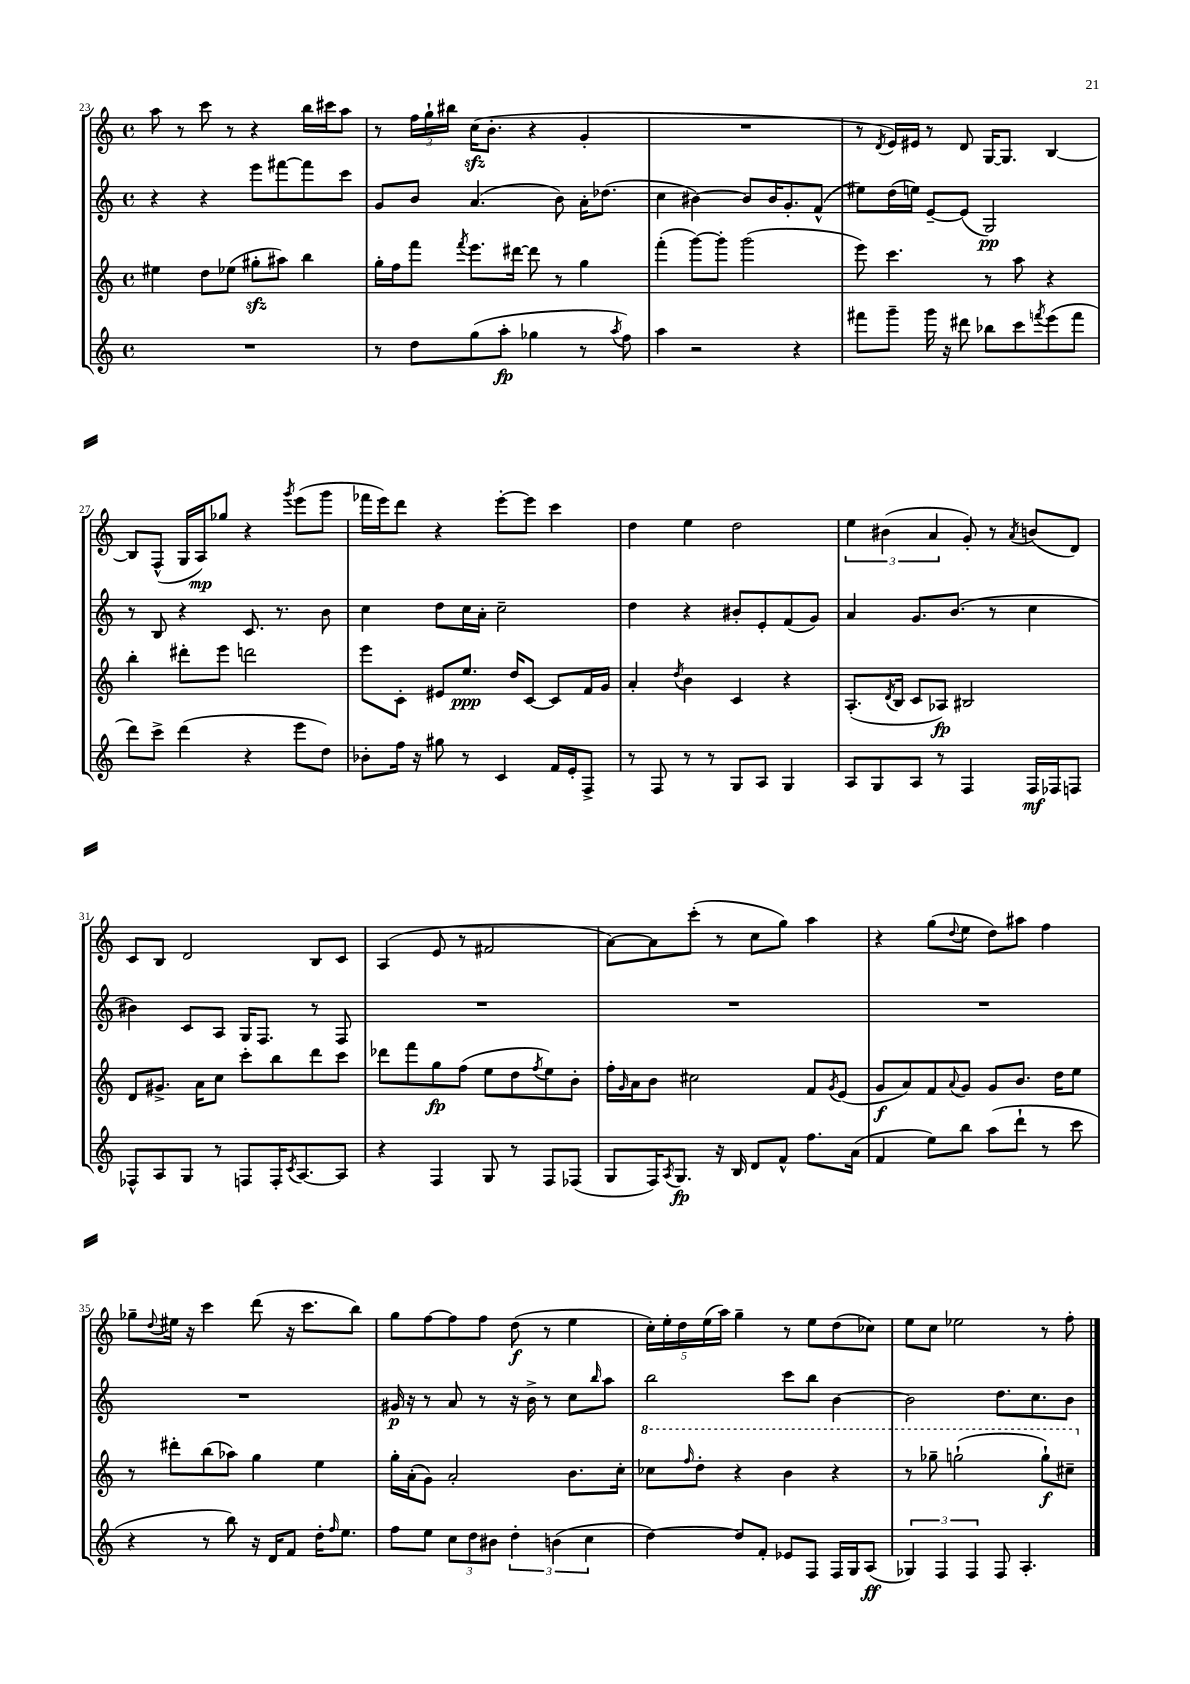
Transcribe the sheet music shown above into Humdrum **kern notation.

**kern	**kern	**kern	**kern
*staff4	*staff3	*staff2	*staff1
*clefG2	*clefG2	*clefG2	*clefG2
*k[]	*k[]	*k[]	*k[]
*M4/4	*M4/4	*M4/4	*M4/4
*met(c)	*met(c)	*met(c)	*met(c)
1r	4ee#	4r	8aa
.	.	.	8r
.	8dd	4r	8ccc
.	(8ee-	.	8r
.	8gg#'	8eee	4r
.	8aa#)	[8fff#	.
.	4bb	8fff#]	16bb
.	.	.	16ccc#
.	.	8ccc	8aa
=	=	=	=
8r	16gg'	8g	8r
.	16ff	.	.
8dd	8fff	8b	24ff
.	.	.	24gg`
.	.	.	24bb#
.	8qfff	.	.
(8gg	8.eee	(4.a	(16cc
.	.	.	8.b'
8aa'	.	.	.
.	[16ddd#	.	.
4gg-	8ddd#]	.	4r
.	8r	8b)	.
8r	4gg	16a'	4g'
.	.	(8.dd-	.
8qaa	.	.	.
8ff)	.	.	.
=	=	=	=
4aa	(4fff'	4cc	1r
2r	[8ggg)	[4b#)	.
.	8ggg']	.	.
.	(2ggg	8b#]	.
.	.	16b#	.
.	.	8.g'	.
4r	.	.	.
.	.	(8f^^	.
=	=	=	=
8fff#	8eee)	8ee#)	8r
.	.	.	8qd
8ggg~	4.ccc	(16dd	16e)
.	.	16ee)	16e#
16ggg	.	[8e~	8r
16r	.	.	.
8ddd#	.	(8e]	8d
8bb-	8r	2G)	[16G
.	.	.	8.G]
8ccc	8aa	.	.
8qfff	.	.	.
(8eee	4r	.	[4B
8fff	.	.	.
=	=	=	=
8ddd)	4bb'	8r	8B]
8ccc^	.	8B	(8F^^
(4ddd	8ddd#'	4r	16G
.	.	.	16A)
.	8eee	.	8gg-
4r	2ddd	8.c	4r
.	.	8.r	.
.	.	.	8qggg
8eee	.	.	(8eee
8dd)	.	8b	8ggg
=	=	=	=
8b-'	8eee	4cc	16fff-
.	.	.	16eee)
16ff	8c'	.	8ddd
16r	.	.	.
8gg#	8e#	8dd	4r
8r	8.ee	16cc	.
.	.	16a'	.
4c	.	2cc~	[8eee'
.	16dd	.	.
.	[8c	.	8eee]
16f	8c]	.	4ccc
16e'	.	.	.
8F^	16f	.	.
.	16g	.	.
=	=	=	=
8r	4a'	4dd	4dd
8F	.	.	.
.	8qdd	.	.
8r	4b	4r	4ee
8r	.	.	.
8G	4c	8b#'	2dd
8A	.	8e'	.
4G	4r	(8f	.
.	.	8g)	.
=	=	=	=
8A	(8.A'	4a	6ee
8G	.	.	.
.	.	.	(6b#
.	8qd	.	.
.	16B	.	.
8A	8c	8.g	.
.	.	.	6a
8r	8A-)	.	.
.	.	(8.b	.
4F	2B#	.	8g')
.	.	8r	8r
.	.	.	8qa
16F	.	4cc	(8b
16F-	.	.	.
8F	.	.	8d)
=	=	=	=
8F-^^	8d	4b#)	8c
8A	8.g#^	.	8B
8G	.	8c	2d
.	16a	.	.
8r	8cc	8A	.
8F	8ccc'	16G	.
.	.	8.F	.
16F'	8bb	.	.
8qc	.	.	.
[8.A	.	.	.
.	8ddd	8r	8B
8A]	8ccc	8F	8c
=	=	=	=
4r	8ddd-	1r	(4A
.	8fff	.	.
4F	8gg	.	8e
.	(8ff	.	8r
8G	8ee	.	2f#
8r	8dd	.	.
.	8qff	.	.
8F	8ee)	.	.
(8F-	8b'	.	.
=	=	=	=
8G	16ff'	1r	[8a)
.	16qqg	.	.
.	16a	.	.
16F)	8b	.	8a]
8qA	.	.	.
8.G	.	.	.
.	2cc#	.	(8ccc'
16r	.	.	8r
16B	.	.	.
8d	.	.	8cc
8f^^	.	.	8gg)
8.ff	8f	.	4aa
.	8qg	.	.
.	(8e	.	.
(16a	.	.	.
=	=	=	=
4f	8g	1r	4r
.	8a)	.	.
8ee)	8f	.	(8gg
.	8qqa	.	8qqdd
8bb	8g	.	8ee
(8aa	8g	.	8dd)
8ddd`	8.b	.	8aa#
8r	.	.	4ff
.	16dd	.	.
8ccc	8ee	.	.
=	=	=	=
4r	8r	1r	8gg-~
.	.	.	8qqdd
.	8ddd#'	.	16ee#
.	.	.	16r
8r	(8bb	.	4ccc
8bb)	8aa-)	.	.
16r	4gg	.	(8ddd
16d	.	.	.
8f	.	.	16r
.	.	.	8.ccc
16dd'	4ee	.	.
16qqff	.	.	.
8.ee	.	.	.
.	.	.	8bb)
=	=	=	=
8ff	16gg'	16g#	8gg
.	(16a'	16r	.
8ee	8g)	8r	[8ff
12cc	2a'	8a	8ff]
12dd	.	.	.
.	.	8r	8ff
12b#	.	.	.
6dd'	.	16r	(8dd
.	.	16b^	.
.	.	8r	8r
(6b	.	.	.
.	8.b	8cc	4ee
6cc	.	.	.
.	.	16qqbb	.
.	.	8aa	.
.	16cc'	.	.
=	=	=	=
[4dd)	8ccc-	2bb	20cc')
.	.	.	20ee'
.	.	.	20dd
.	16qqfff	.	.
.	8ddd'	.	.
.	.	.	(20ee
.	.	.	20aa)
8dd]	4r	.	4gg~
8f'	.	.	.
8e-	4bb	8ccc	8r
8F	.	8bb	8ee
16F	4r	[4b	(8dd
16G	.	.	.
(8A	.	.	8cc-)
=	=	=	=
6G-)	8r	2b]	8ee
.	8ggg-~	.	8cc
6F	.	.	.
.	(2ggg`	.	2ee-
6F	.	.	.
8F	.	8.dd	.
4.A'	.	.	.
.	.	8.cc	.
.	8ggg`)	.	8r
.	8ccc#~	8b	8ff'
==	==	==	==
*-	*-	*-	*-
